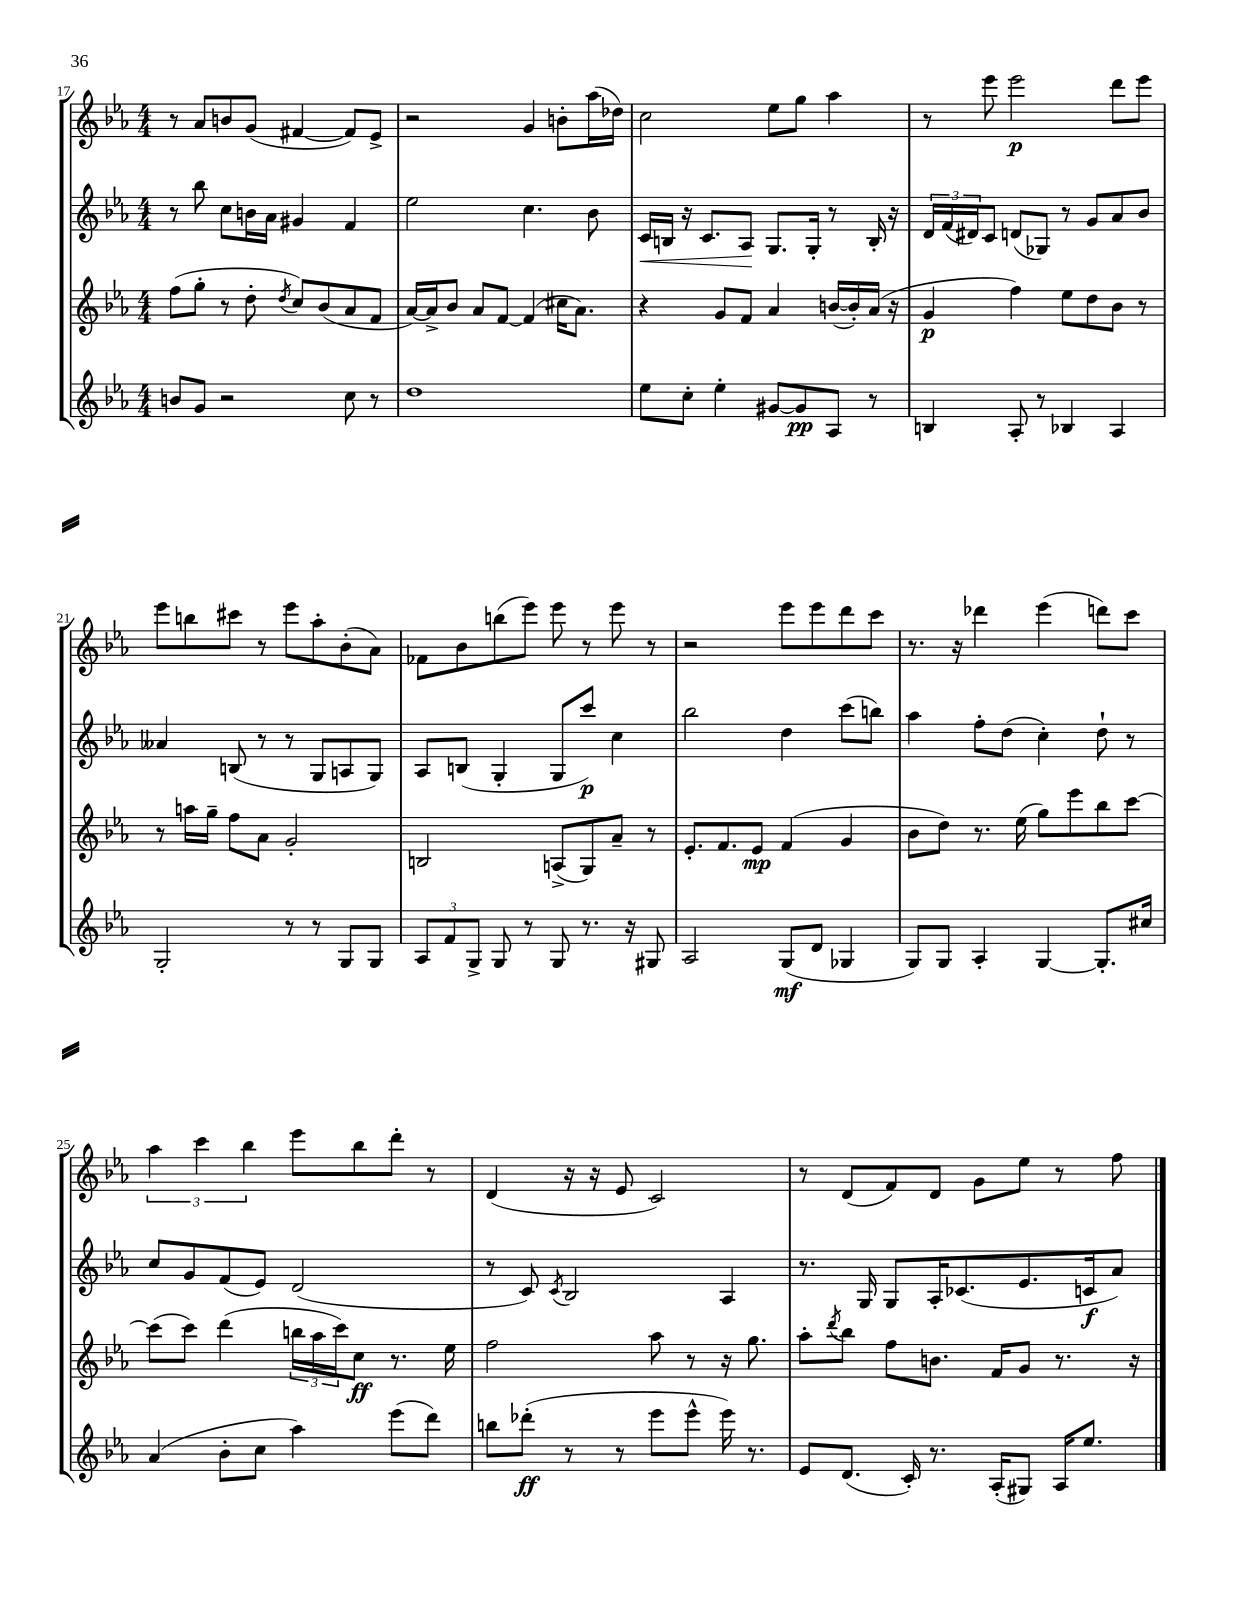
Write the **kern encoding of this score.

**kern	**kern	**kern	**kern
*staff4	*staff3	*staff2	*staff1
*clefG2	*clefG2	*clefG2	*clefG2
*k[b-e-a-]	*k[b-e-a-]	*k[b-e-a-]	*k[b-e-a-]
*M4/4	*M4/4	*M4/4	*M4/4
8b	(8ff	8r	8r
8g	8gg'	8bb-	8a-
2r	8r	8cc	8b
.	8dd'	16b	(8g
.	.	16a-	.
.	8qdd	.	.
.	8cc)	4g#	[4f#
.	(8b-	.	.
8cc	8a-	4f	8f#])
8r	8f	.	8e-^
=	=	=	=
1dd	[16a-)	2ee-	2r
.	16a-^]	.	.
.	8b-	.	.
.	8a-	.	.
.	[8f	.	.
.	(4f]	4.cc	4g
.	16cc#	.	8b'
.	8.a-)	.	.
.	.	8b-	(16aa-
.	.	.	16dd-)
=	=	=	=
8ee-	4r	16c	2cc
.	.	16B	.
8cc'	.	16r	.
.	.	8.c	.
4ee-'	8g	.	.
.	8f	8A-	.
[8g#	4a-	8.G	8ee-
8g#]	.	.	8gg
.	.	16G'	.
8A-	([16b	8r	4aa-
.	16b'])	.	.
8r	(16a-	16B'	.
.	16r	16r	.
=	=	=	=
4B	4g	24d	8r
.	.	(24f	.
.	.	24d#)	.
.	.	8c	8eee-
8A-'	4ff)	(8d	2eee-
8r	.	8G-)	.
4B-	8ee-	8r	.
.	8dd	8g	.
4A-	8b-	8a-	8ddd
.	8r	8b-	8eee-
=	=	=	=
2G'	8r	4a--	8eee-
.	16aa	.	8bb
.	16gg~	.	.
.	8ff	(8B	8ccc#
.	8a-	8r	8r
8r	2g'	8r	8eee-
8r	.	8G	8aa-'
8G	.	8A	(8b-'
8G	.	8G)	8a-)
=	=	=	=
12A-	2B	8A-	8f-
12f	.	.	.
.	.	(8B	8b-
12G^	.	.	.
8G	.	4G'	(8bb
8r	.	.	8eee-)
8G	(8A^	8G	8eee-
8.r	8G)	8ccc)	8r
.	8a-~	4cc	8eee-
16r	.	.	.
8G#	8r	.	8r
=	=	=	=
2A-	8.e-'	2bb-	2r
.	8.f	.	.
.	8e-	.	.
(8G	(4f	4dd	8eee-
8d	.	.	8eee-
4G-	4g	(8ccc	8ddd
.	.	8bb)	8ccc
=	=	=	=
8G)	8b-	4aa-	8.r
8G	8dd)	.	.
.	.	.	16r
4A-'	8.r	8ff'	4ddd-
.	.	(8dd	.
.	(16ee-	.	.
[4G	8gg)	4cc')	(4eee-
.	8eee-	.	.
8.G']	8bb-	8dd`	8ddd)
.	[8ccc	8r	8ccc
16cc#	.	.	.
=	=	=	=
(4a-	(8ccc]	8cc	6aa-
.	8ccc)	8g	.
.	.	.	6ccc
8b-'	(4ddd	(8f	.
.	.	.	6bb-
8cc	.	8e-)	.
4aa-)	24bb	(2d	8eee-
.	24aa-	.	.
.	24ccc)	.	.
.	8cc	.	8bb-
(8eee-	8.r	.	8ddd'
8ddd)	.	.	8r
.	16ee-	.	.
=	=	=	=
8bb	2ff	8r	(4d
(8ddd-'	.	8c)	.
.	.	8qc	.
8r	.	2B-	16r
.	.	.	16r
8r	.	.	8e-
8eee-	8aa-	.	2c)
8eee-^^	8r	.	.
16eee-)	16r	4A-	.
8.r	8.gg	.	.
=	=	=	=
8e-	8aa-'	8.r	8r
.	8qddd	.	.
(8.d	8bb-	.	(8d
.	.	16G	.
.	8ff	8G	8f)
16c')	.	.	.
8.r	8.b	16A-'	8d
.	.	(8.c-	.
.	.	.	8g
(16A-'	16f	.	.
8G#)	8g	8.e-	8ee-
16A-	8.r	.	8r
8.ee-	.	16c	.
.	.	8a-)	8ff
.	16r	.	.
==	==	==	==
*-	*-	*-	*-
